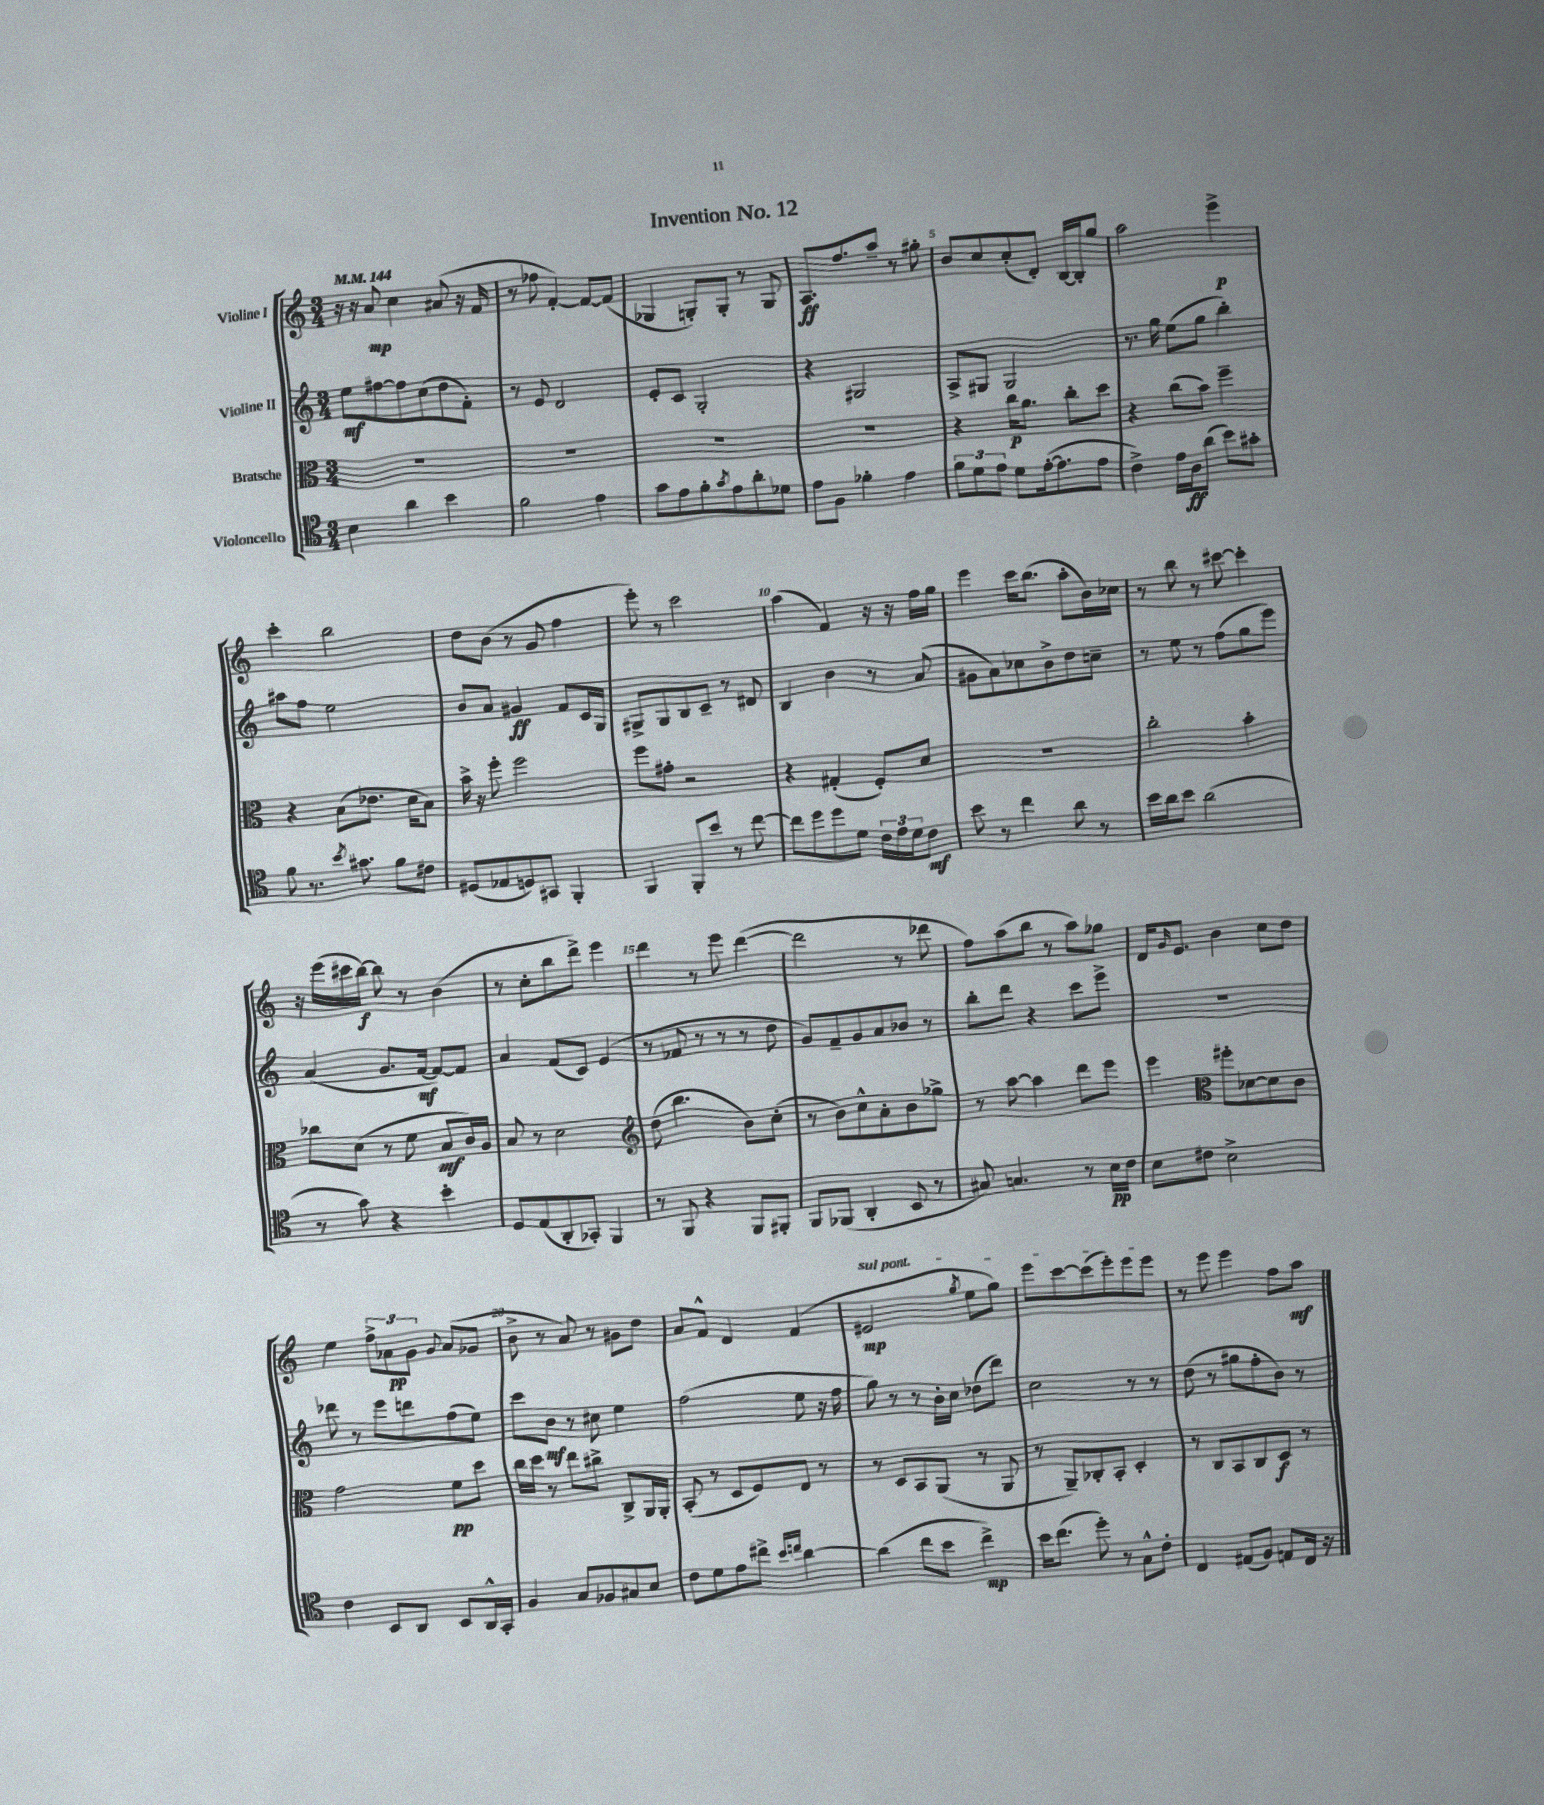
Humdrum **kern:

**kern	**kern	**kern	**kern
*staff4	*staff3	*staff2	*staff1
*clefC4	*clefC3	*clefG2	*clefG2
*k[]	*k[]	*k[]	*k[]
*M3/4	*M3/4	*M3/4	*M3/4
*MM144	*MM144	*MM144	*MM144
4B\	2.r	8ee\L	16r
.	.	.	16r
.	.	[8ff#\	8a/
4a\	.	8ff#\]	4cc\
.	.	(8cc\	.
4b\	.	8dd\	(8a#/
.	.	8f'\J)	16r
.	.	.	16f/
=	=	=	=
2f\	2.r	8r	8r
.	.	8e/	8ff-\
.	.	2d/	[4f'/)
4e\	.	.	8f/_L
.	.	.	(8f/]J
=	=	=	=
8g\L	2.r	8e'/L	4G-/
8e\	.	8c/J	.
8f'\	.	2G'/	8G'/L)
8qg/	.	.	.
8e\	.	.	8G'/J
8a'\	.	.	8r
8d-\J	.	.	8G/
=	=	=	=
8e\L	2.r	4r	8.A/L
8F\J	.	.	.
.	.	.	8.ff/
4f-'\	.	2G#/	.
.	.	.	8aa~/J
4e\	.	.	8r
.	.	.	8gg#'\
=	=	=	=
12f\L	4r	8A^/L	8b/L
12d\	.	.	.
.	.	8G#/J	8cc/
12e\J	.	.	.
8d\L	16cc\LK	2G#/	(8cc'/
.	8.a\J	.	.
([16e'\k	.	.	8d'/J)
8.e\]	.	.	.
.	8cc'\L	.	[16B/LL
.	.	.	16B'/]J
8e\J	8dd\J	.	8gg/J
=	=	=	=
4c^\)	4r	8.r	2aa\
.	.	16gg\	.
16e\LL	(8cc\L	(8ee\L	.
16A\J	.	.	.
(8a\J	8b\J)	8gg\J	.
8b\L)	4ff~\	4bb'\)	4eee^\
8g#'\J	.	.	.
=	=	=	=
8f\	4r	8aa#\L	4ccc'\
8.r	.	8ff\J	.
.	(8B\L	2ee\	2bb\
8qb/	.	.	.
8.g#\	.	.	.
.	8.e-\J	.	.
8f\L	.	.	.
.	16d\LK	.	.
8c#\J	8B\J)	.	.
=	=	=	=
(8D#/L	16b^\	8b/L	8dd\L
.	16r	.	.
8E-/	8ff'\	8a/J	(8b\J
8D/)	2ff\	4g#/	8r
8GG#/J	.	.	8g/
4FF'/	.	8f/L	4ff\
.	.	16c/L	.
.	.	16G/JJ	.
=	=	=	=
4FF/	8ff\L	8G#^/L	8eee'\)
.	8g#'\J	8G#/	8r
8FF'/L	2r	8B/	2ccc\
8b/J	.	8c~/J	.
8r	.	8r	.
[8cc\	.	8d#/	.
=	=	=	=
8cc\]L	4r	4B/	(4aa\
8dd\	.	.	.
8dd\	(4G#'/	4b\	4f/)
8d\J	.	.	.
24c\LL	8F'/L)	8r	16r
24e\	.	.	.
.	.	.	16r
24d\J	.	.	.
8c\J	8d/J	(8a/	16ff\LL
.	.	.	16gg\JJ
=	=	=	=
8b\	2.r	8g#\L	4eee\
8r	.	8a\)	.
4cc\	.	8cc-\	16ccc\LK
.	.	.	(8.bb\J
.	.	8b^\	.
8a\	.	8dd\	8aa'\L
8r	.	8cc~\J	16b\L)
.	.	.	16cc-\JJ
=	=	=	=
16b\LL	2cc'\	8r	8r
16a\J	.	.	.
8b\J	.	8ee\	8bb\
(2a\	.	8r	8r
.	.	(8ff\L	[8ccc#\
.	4b'\	8gg\	4ccc#'\]
.	.	8eee\J)	.
=	=	=	=
8r	8cc-\L	(4a/	16r
.	.	.	(16eee\LL
8g\)	(8d\J	.	16ccc#\
.	.	.	[16bb\JJ)
4r	8r	8.g/L	8bb\]
.	8f\	.	8r
.	.	[16f/Jk	.
4b'\	8B/L	8f/_L)	(4b\
.	16c/L)	8f/]J	.
.	16A/JJ	.	.
=	=	=	=
8D/L	8B/	4a/	8r
(8E/	8r	.	8cc'\L
8AA'/	2d\	(8f/L	8bb\
8GG-'/J)	.	8c/J)	8ddd^\J)
4FF/	.	(4e/	4eee\
=	=	=	=
*	*clefG2	*	*
8r	(8dd\	8r	4ddd\
8FF/	4.bb\	8f-/	.
4r	.	8r	8r
.	.	8r	8eee\
8FF/L	8b\L)	8r	([4ddd\
8FF#'/J	(8cc'\J	8dd\	.
=	=	=	=
8FF/L	8r	8g/L)	2ddd\]
(8FF-/J	8b\L)	8f~/	.
4AA'/	8cc^^\	8g/	.
.	8a'\	8a/	.
8BB/	8b\	8b-/J	8r
8r	8gg-^\J	8r	8ddd-\
=	=	=	=
8G#/)	8r	8bb'\L	8ff\L)
4.G/	[8aa\	8ddd\J	(8aa\
.	4aa\]	4r	8bb\J
.	.	.	8r
8r	8ddd\L	8ccc\L	8aa\L)
16B\LL	8eee\J	8eee^\J	8gg-\J
16c\JJ	.	.	.
=	=	=	=
8B\L	4eee\	2.r	16d/LK
.	.	.	16qqg/
.	.	.	8.e/J
8c#\J	.	.	.
*	*clefC3	*	*
2B^\	8ff#'\L	.	4b\
.	[8d-\	.	.
.	8d-\]	.	8cc\L
.	8c\J	.	8dd\J
=	=	=	=
4c\	2g\	8ddd-\	4ee\
.	.	8r	.
8BB/L	.	8eee\L	12ff^\L
.	.	.	12a-\
8AA/J	.	8ddd\	.
.	.	.	12g\J
.	.	.	8qqg/
8BB/L	8f\L	(8ff\	(8a-/L
16AA^^/L	8dd\J	8ee\J)	8g-/J
16GG'/JJ	.	.	.
=	=	=	=
4F/	16cc\LL	8ccc\L	8b^\
.	16dd\JJ	.	.
.	8r	8b\J	8r
8G/L	8ee\L	8r	8a/)
8F-/	8cc#^\J	8cc#\	8r
8G#/	8C^/L	4ee\	8g#\L
8B/J	16AA/L	.	8dd\J
.	16AA'/JJ	.	.
=	=	=	=
8c\L	(8BB'/	(2ff\	8a/L
8d\	8r	.	8f^^/J
8e\	8D/L	.	4d/
8cc#^\J	8F/)	.	.
16qqb/LL	.	.	.
16qqcc/JJ	.	.	.
[4a\	8E/J	8ee\	(4f/
.	8r	16r	.
.	.	16ff\	.
=	=	=	=
(4a\]	8r	8gg\)	2e#/
.	8D/L	8r	.
8cc\L	8BB/	8r	.
8b\J	(8AA/J	16b'\LL	.
.	.	16cc\JJ	.
.	.	.	8qgg/
4cc^\)	8r	(8dd-\L	8ee\L
.	8AA/	8ddd\J)	8gg\J)
=	=	=	=
16b\LK	8r	2cc\	8eee\L
(8.cc\J	.	.	.
.	8AA~/L)	.	[8ccc\
8dd'\)	8C-'/	.	(8ccc\]
8r	8BB'/J	.	8eee'\)
8G^^\L	4D'/	8r	8eee\
8c'\J	.	8r	8eee\J
=	=	=	=
4C/	8r	(8dd\	8r
.	8C/L	8r	8eee\
(8E#/L	8BB/	8gg#\L	4eee\
8F/J)	8C/	8ff'\	.
8E/L	8D/J	8b\J)	8ff\L
16C/Jk	8r	8r	8aa\J
16r	.	.	.
==	==	==	==
*-	*-	*-	*-
